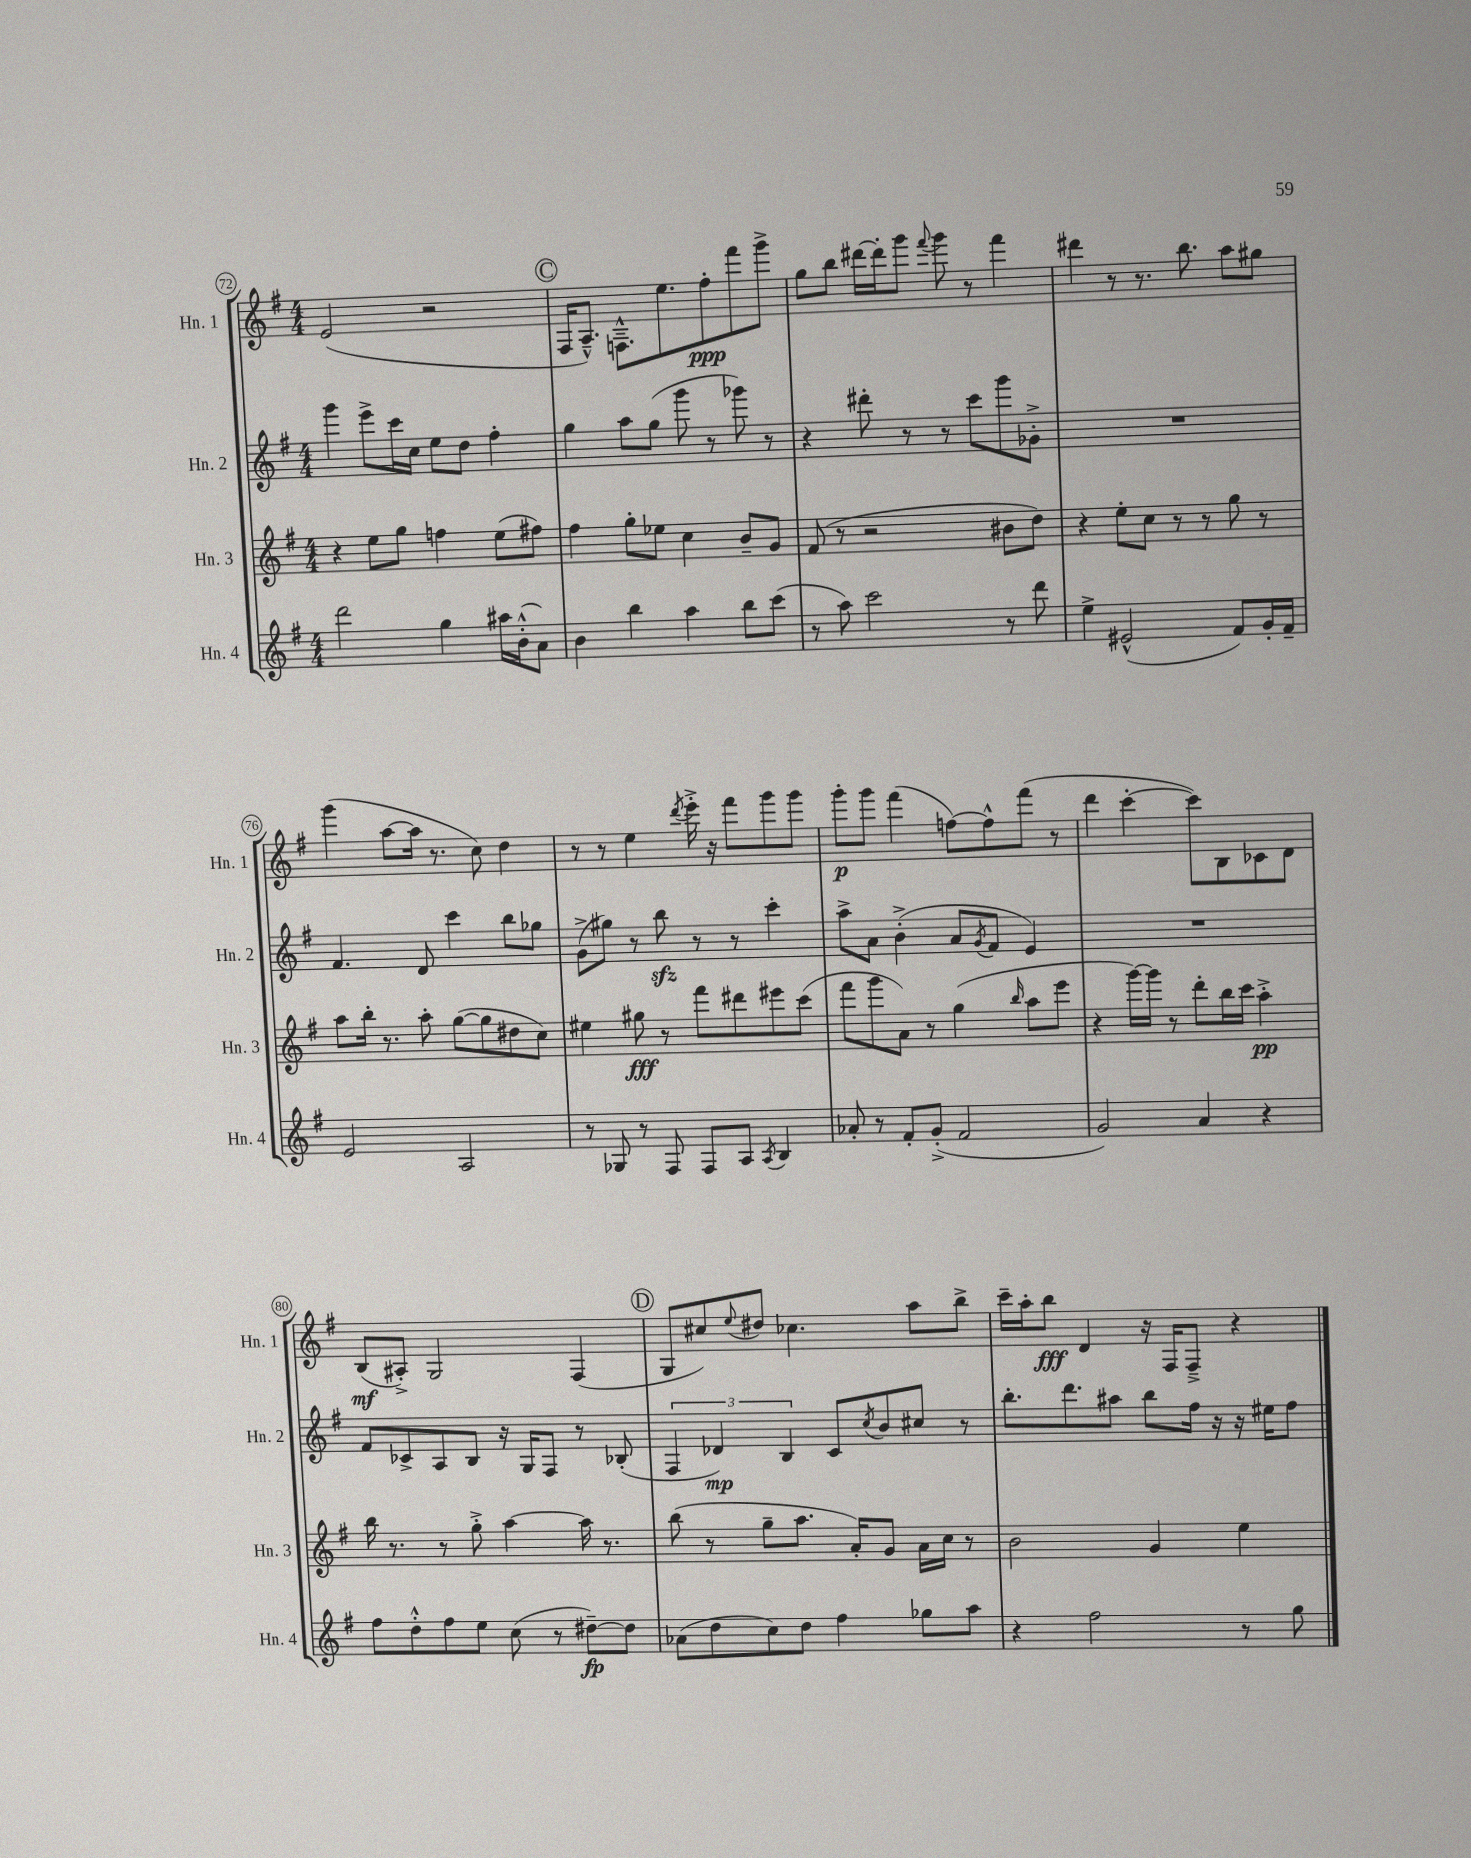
<<
\new StaffGroup <<
\new Staff = "s0" \with { instrumentName = "Hn. 1" shortInstrumentName = "Hn. 1" } {
    \clef treble \key g \major \numericTimeSignature \time 4/4
    e'2( r2 |
    \mark \markup { \circle "C" } fis16 a8.---^) f8.---^ e''8. fis''8-.\ppp fis'''8 g'''8-> |
    g''8 b''8 dis'''16~ dis'''16-. g'''8 \appoggiatura { fis'''8 } g'''8 r8 fis'''4 |
    dis'''4 r8 r8. b''8. a''8 gis''8 |
    g'''4( a''8~ a''16 r8. c''8) d''4 |
    r8 r8 e''4 \acciaccatura { d'''8 } e'''16-.-> r16 fis'''8 g'''8 g'''8 |
    g'''8-.\p g'''8 fis'''4( f''8~) f''8-^ fis'''8( r8 |
    d'''4 c'''4~-. c'''8) b8 ces'8 d'8 |
    b8\mf( ais8-.->) g2 fis4( |
    \mark \markup { \circle "D" } g8 cis''8) \appoggiatura { e''8 } dis''8 ces''4. a''8 b''8-> |
    c'''16-- a''16-. b''8\fff d'4 r16 fis16 fis8---> r4 \bar "|." |
}
\new Staff = "s1" \with { instrumentName = "Hn. 2" shortInstrumentName = "Hn. 2" } {
    \clef treble \key g \major \numericTimeSignature \time 4/4
    g'''4 e'''8-> c'''16 c''16 e''8 d''8 fis''4-. |
    \mark \markup { \circle "C" } g''4 a''8 g''8( g'''8 r8 ges'''8) r8 |
    r4 dis'''8-. r8 r8 c'''8 g'''8 ges'8-.-> |
    R1 |
    fis'4. d'8 c'''4 b''8 ges''8 |
    g'8->( gis''8) r8 b''8\sfz r8 r8 c'''4-. |
    a''8-> a'8 b'4-.->( a'8 \acciaccatura { g'8 } fis'8 e'4) |
    R1 |
    fis'8 ces'8-> a8 b8 r16 g16 fis8 r8 bes8-.( |
    \mark \markup { \circle "D" } \tuplet 3/2 { fis4 des'4\mp) b4 } c'8 \acciaccatura { c''8 } b'8 cis''8 r8 |
    b''8.-. d'''8. ais''8 b''8 fis''16 r16 r16 eis''16 fis''8 \bar "|." |
}
\new Staff = "s2" \with { instrumentName = "Hn. 3" shortInstrumentName = "Hn. 3" } {
    \clef treble \key g \major \numericTimeSignature \time 4/4
    r4 e''8 g''8 f''4 e''8( fis''8) |
    \mark \markup { \circle "C" } fis''4 g''8-. ees''8 c''4 b'8-- g'8 |
    fis'8( r8 r2 bis'8 d''8) |
    r4 e''8-. c''8 r8 r8 g''8 r8 |
    a''8 b''16-. r8. a''8-. g''8~( g''8 dis''8 c''8) |
    eis''4 gis''8\fff r8 fis'''8 dis'''8 eis'''8 c'''8( |
    fis'''8 g'''8 a'8) r8 g''4( \grace { b''16 } a''8 e'''8 |
    r4 g'''16~) g'''16 r8 d'''8-. b''16 c'''16 a''4-.->\pp |
    b''16 r8. r8 g''8-.-> a''4~ a''16 r8. |
    \mark \markup { \circle "D" } b''8( r8 g''8-- a''8. a'16-.) g'8 a'16 c''16 r8 |
    b'2 g'4 e''4 \bar "|." |
}
\new Staff = "s3" \with { instrumentName = "Hn. 4" shortInstrumentName = "Hn. 4" } {
    \clef treble \key g \major \numericTimeSignature \time 4/4
    d'''2 g''4 ais''16 b'16-.-^( a'8) |
    \mark \markup { \circle "C" } b'4 b''4 a''4 b''8 c'''8( |
    r8 a''8) c'''2 r8 d'''8 |
    e''4-> eis'2-^( fis'8) g'16-. fis'16-- |
    e'2 a2 |
    r8 ges8 r8 fis8 fis8 a8 \acciaccatura { a8 } b4 |
    aes'8-. r8 fis'8-. g'8-.->( fis'2 |
    g'2) a'4 r4 |
    fis''8 d''8-.-^ fis''8 e''8 c''8( r8 dis''8~--\fp) dis''8 |
    \mark \markup { \circle "D" } aes'8( d''8 c''8) d''8 fis''4 ges''8 a''8 |
    r4 fis''2 r8 g''8 \bar "|." |
}
>>
>>
\layout { \context { \Score currentBarNumber = #72 \override BarNumber.stencil = #(make-stencil-circler 0.1 0.3 ly:text-interface::print) } }
